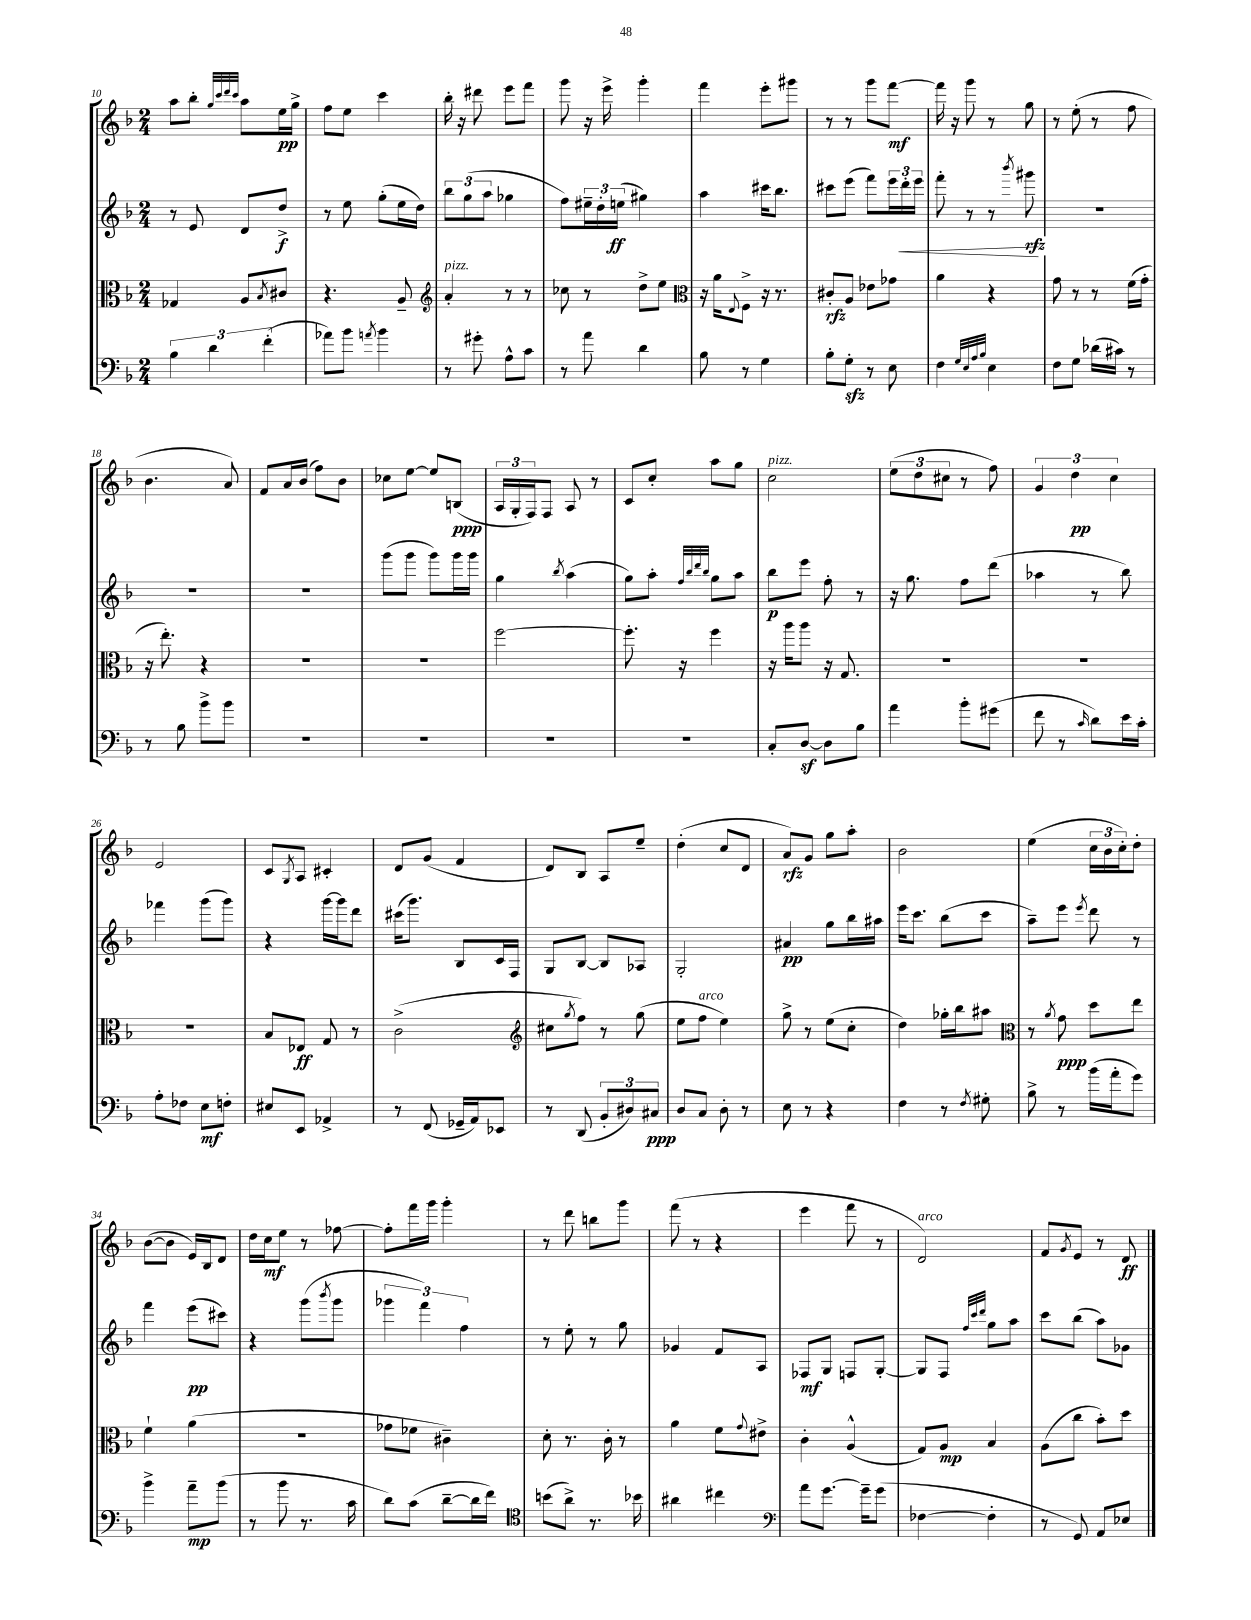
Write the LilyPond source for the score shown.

<<
\new StaffGroup <<
\new Staff = "s0" {
    \clef treble \key f \major \numericTimeSignature \time 2/4
    a''8 bes''8-. \grace { g''32 c'''32 d'''32 c'''32 } a''8 e''16\pp g''16-> |
    f''8 e''8 c'''4 |
    bes''16-. r16 dis'''8 e'''8 f'''8 |
    g'''8 r16 e'''16-> g'''4-. |
    f'''4 e'''8-. gis'''8 |
    r8 r8 g'''8 f'''8~\mf |
    f'''16 r16 g'''8 r8 g''8 |
    r8 e''8-.( r8 f''8 |
    bes'4. a'8) |
    f'8 a'16 bes'16( f''8) bes'8 |
    ces''8 e''8~ e''8 b8\ppp( |
    \tuplet 3/2 { a16 g16-. f16) } f8 a8 r8 |
    c'8 c''8-. a''8 g''8 |
    c''2^\markup { \italic "pizz." } |
    \tuplet 3/2 { e''8( d''8 cis''8 } r8 f''8) |
    \tuplet 3/2 { g'4 d''4\pp c''4 } |
    e'2 |
    c'8 \acciaccatura { g8 } a8 cis'4-. |
    d'8 g'8( f'4 |
    d'8) bes8 a8 e''8-- |
    d''4-.( c''8 d'8 |
    a'8\rfz) g'8 g''8 a''8-. |
    bes'2 |
    e''4( \tuplet 3/2 { c''16 bes'16 c''16-.) } d''8-. |
    bes'8~( bes'8 e'16) bes16 d'8 |
    d''16 c''16\mf e''8 r8 fes''8~ |
    fes''8-. f'''16 g'''16 g'''4-. |
    r8 d'''8 b''8 g'''8 |
    f'''8( r8 r4 |
    e'''4 f'''8 r8 |
    d'2^\markup { \italic "arco" }) |
    f'8 \acciaccatura { g'8 } e'8 r8 d'8\ff \bar "|." |
}
\new Staff = "s1" {
    \clef treble \key f \major \numericTimeSignature \time 2/4
    r8 e'8 d'8 d''8->\f |
    r8 e''8 g''8-.( e''16 d''16) |
    \tuplet 3/2 { bes''8 g''8( a''8 } ges''4 |
    f''8) \tuplet 3/2 { eis''16-- d''16-. e''16\ff( } gis''4) |
    a''4 cis'''16 bes''8. |
    cis'''8 e'''8( f'''8) \tuplet 3/2 { e'''16 d'''16-.\< e'''16 } |
    f'''8-. r8 r8 \acciaccatura { bes'''8 } gis'''8\rfz\! |
    R2 |
    R2 |
    R2 |
    g'''8( g'''8 g'''8) g'''16 g'''16 |
    g''4 \acciaccatura { bes''8 } a''4( |
    g''8) a''8-. \grace { f''32 bes''32 d'''32 bes''32 } g''8 a''8 |
    bes''8\p e'''8 f''8-. r8 |
    r16 g''8. f''8 d'''8( |
    aes''4 r8 bes''8) |
    fes'''4 g'''8( g'''8) |
    r4 g'''16~ g'''16 d'''8 |
    cis'''16( g'''8.) bes8 c'16 f16 |
    g8 bes8~ bes8 aes8 |
    g2-. |
    ais'4\pp g''8 bes''16 ais''16 |
    e'''16 c'''8. bes''8( c'''8 |
    a''8--) e'''8 \acciaccatura { e'''8 } d'''8 r8 |
    f'''4 e'''8\pp( cis'''8) |
    r4 g'''8( \acciaccatura { bes'''8 } g'''8 |
    \tuplet 3/2 { ges'''4 f'''4) f''4 } |
    r8 e''8-. r8 g''8 |
    ges'4 f'8 a8 |
    fes8\mf g8 f8 g8~-. |
    g8 f8 \grace { f''32 c'''32 d'''32 } g''8 a''8 |
    c'''8 bes''8( a''8) ges'8 \bar "|." |
}
\new Staff = "s2" {
    \clef alto \key f \major \numericTimeSignature \time 2/4
    ges4 a8 \acciaccatura { bes8 } cis'8 |
    r4. a8-- |
    \clef treble a'4-.^\markup { \italic "pizz." } r8 r8 |
    ces''8 r8 d''8-> e''8 |
    \clef alto r16 a'16 \appoggiatura { e8 } f8-> r16 r8. |
    cis'8-.\rfz a8 ees'8 ges'8 |
    a'4 r4 |
    g'8 r8 r8 f'16( g'16-. |
    r16 e''8.-.) r4 |
    r2 |
    R2 |
    f''2~ |
    f''8.-. r16 f''4 |
    r16 a''16 a''8 r16 g8. |
    R2 |
    R2 |
    R2 |
    bes8 ees8\ff g8 r8 |
    c'2->( |
    \clef treble cis''8 \acciaccatura { g''8 } f''8) r8 g''8( |
    e''8 f''8^\markup { \italic "arco" } e''4) |
    g''8-> r8 e''8( c''8-. |
    d''4) ges''16-. bes''16 ais''8 |
    \clef alto r8 \acciaccatura { a'8 } g'8\ppp d''8 e''8 |
    f'4-! a'4( |
    R2 |
    ges'8 fes'8 cis'4--) |
    d'8-. r8. c'16-. r8 |
    a'4 f'8 \appoggiatura { g'8 } eis'8-> |
    c'4-. a4-^( |
    g8) a8\mp bes4 |
    a8( c''8 bes'8-.) d''8 \bar "|." |
}
\new Staff = "s3" {
    \clef bass \key f \major \numericTimeSignature \time 2/4
    \tuplet 3/2 { bes4 d'4 f'4-.( } |
    aes'8) bes'8 \acciaccatura { a'8 } bes'4 |
    r8 gis'8-. a8-^ c'8 |
    r8 a'8 d'4 |
    bes8 r8 g4 |
    bes8-. g8-.\sfz r8 e8 |
    f4 \grace { g32 e32 a32 bes32 } e4 |
    f8 g8 des'16( cis'16) r8 |
    r8 bes8 bes'8-> bes'8 |
    R2 |
    R2 |
    R2 |
    R2 |
    c8-. d8~\sf d8 bes8 |
    a'4 bes'8-. gis'8( |
    f'8 r8 \grace { c'16 } d'8) e'16 c'16-. |
    a8-. fes8 e8\mf f8-. |
    eis8 e,8 aes,4-> |
    r8 f,8( ges,16-- a,16) ees,8 |
    r8 d,8( \tuplet 3/2 { bes,8-. dis8) cis8\ppp } |
    d8 c8 d8-. r8 |
    e8 r8 r4 |
    f4 r8 \acciaccatura { f8 } gis8-. |
    bes8-> r8 bes'16( a'16-. g'8) |
    bes'4-> a'8--\mp bes'8( |
    r8 bes'8 r8. c'16 |
    d'8) c'8( d'8~-- d'16 f'16) |
    \clef tenor b'8( a'8->) r8. bes'16 |
    ais'4 cis''4 |
    \clef bass a'8 g'8.~ g'16-- g'8( |
    fes4~ fes4-. |
    r8 g,8) a,8 ees8 \bar "|." |
}
>>
>>
\layout { \context { \Score currentBarNumber = #10 } }
